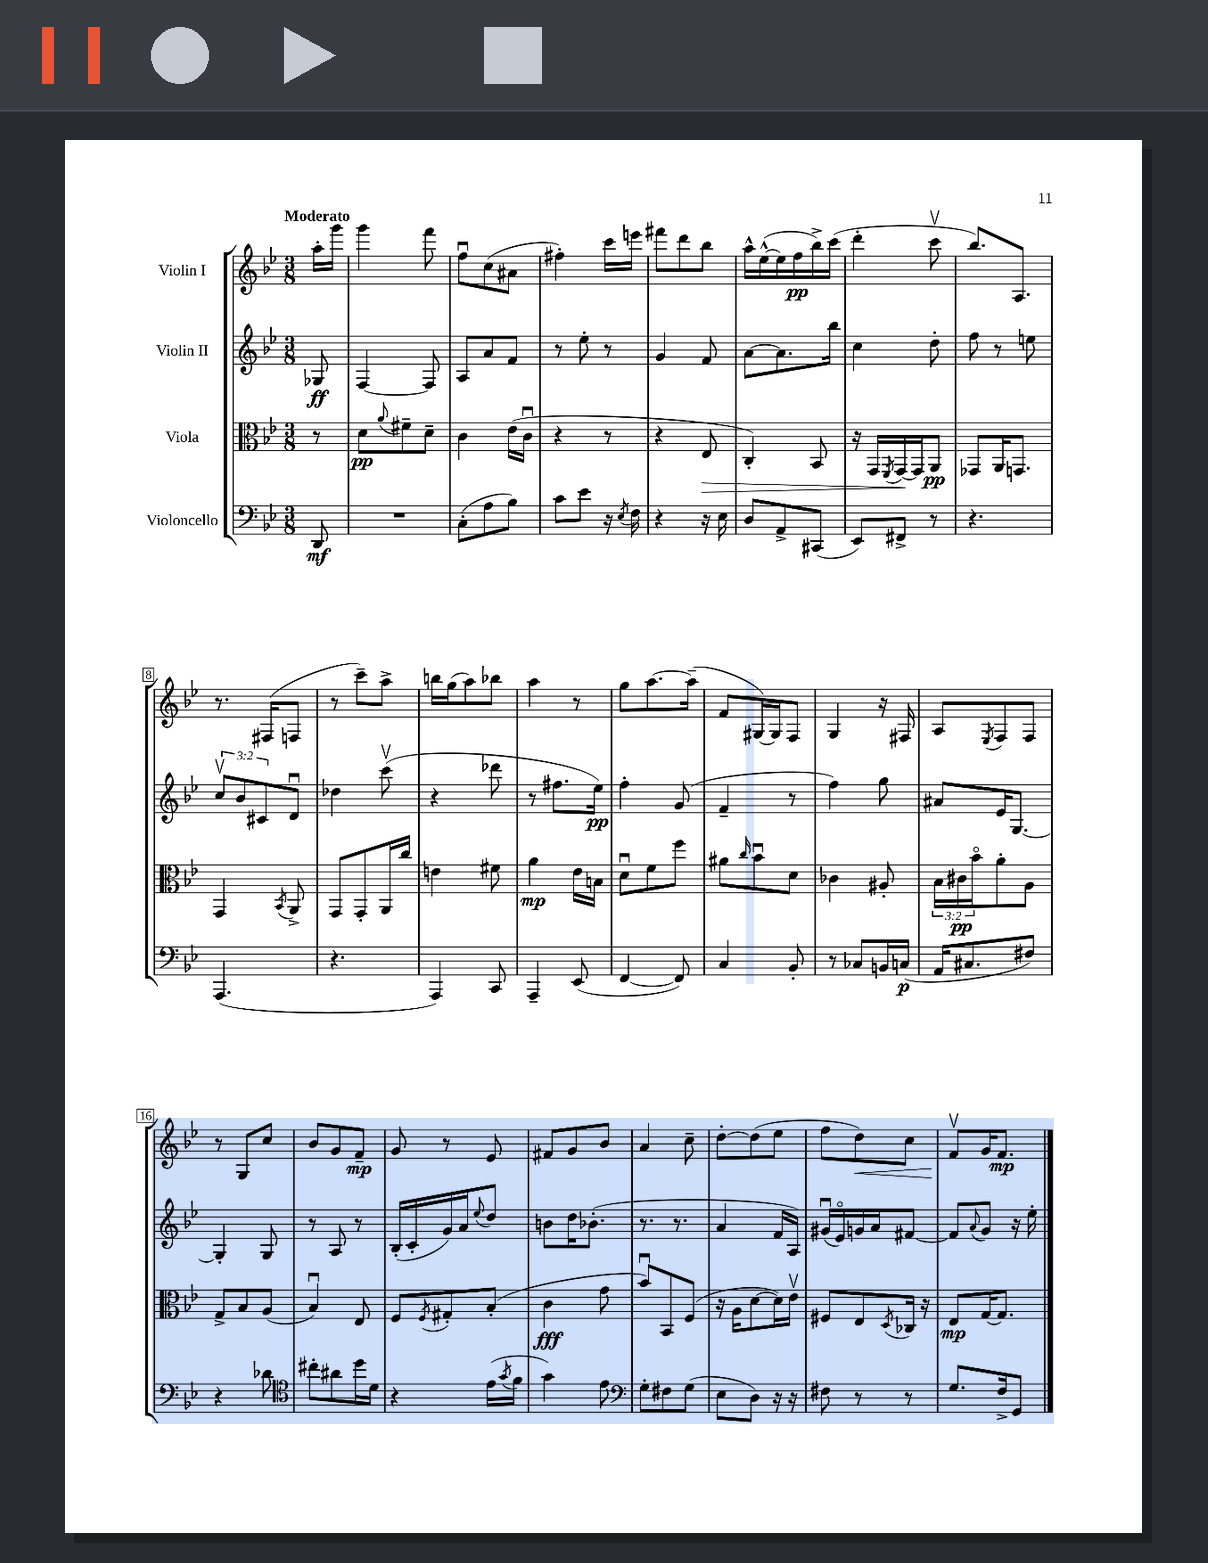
<<
\new StaffGroup <<
\new Staff = "s0" \with { instrumentName = "Violin I" } {
    \clef treble \key bes \major \numericTimeSignature \time 3/8 \partial 8 \tempo "Moderato"
    a''16-. g'''16 |
    g'''4 f'''8 |
    f''8\downbow c''8( ais'8 |
    fis''4-.) c'''16 e'''16 |
    fis'''8 d'''8 bes''8 |
    a''16-^ ees''16~-^( ees''16 f''16\pp bes''16->) c'''16( |
    d'''4-. c'''8\upbow |
    bes''8.) a8. |
    r8. fis16( f8 |
    r8 c'''8--) a''8-> |
    b''16 g''16( a''8) bes''8 |
    a''4 r8 |
    g''8 a''8.~ a''16--( |
    f'8 gis16~) gis16 f8 |
    g4 r16 fis16 |
    a8 \acciaccatura { ees8 } f8 f8 |
    r8 g8 c''8 |
    bes'8 g'8 f'8--\mp |
    g'8 r8 ees'8 |
    fis'8 g'8 bes'8 |
    a'4 c''8-- |
    d''8~-. d''8( ees''8 |
    f''8 d''8\<) c''8 |
    f'8\upbow\! g'16 f'8.\mp \bar "|." |
}
\new Staff = "s1" \with { instrumentName = "Violin II" } {
    \clef treble \key bes \major \numericTimeSignature \time 3/8 \override Staff.TupletNumber.text = #tuplet-number::calc-fraction-text \partial 8
    ges8\ff |
    f4~ f8 |
    a8 a'8 f'8 |
    r8 ees''8-. r8 |
    g'4 f'8 |
    a'8~ a'8. bes''16 |
    c''4 d''8-. |
    f''8 r8 e''8 |
    \tuplet 3/2 { c''8\upbow bes'8 cis'8 } d'8\downbow |
    des''4 c'''8\upbow( |
    r4 des'''8 |
    r8 fis''8. ees''16\pp) |
    f''4-. g'8( |
    f'4-- r8 |
    f''4) g''8 |
    ais'8 ees'16 g8.~ |
    g4-. g8 |
    r8 a8 r8 |
    bes16-.( c'16-. g'16) a'16 \appoggiatura { ees''8 } d''8 |
    b'8 d''16 bes'8.-.( |
    r8. r8. |
    a'4 f'16 a16) |
    gis'16\downbow( ees'16\flageolet) g'16 a'16 fis'8~ |
    fis'8 \appoggiatura { a'8 } g'8 r16 ees''16-. \bar "|." |
}
\new Staff = "s2" \with { instrumentName = "Viola" } {
    \clef alto \key bes \major \numericTimeSignature \time 3/8 \override Staff.TupletNumber.text = #tuplet-number::calc-fraction-text \partial 8
    r8 |
    d'8\pp \appoggiatura { a'8 } fis'8-- d'8-- |
    c'4 ees'16( c'16\downbow |
    r4 r8 |
    r4 ees8\> |
    c4-.) bes,8 |
    r16 g,16 \acciaccatura { f,8 } g,16~\! g,16 a,8\pp |
    ges,8 a,16 g,8. |
    g,4 \acciaccatura { bes,8 } a,8-> |
    g,8 g,8-. a,16 c''16 |
    e'4 fis'8 |
    a'4\mp ees'16 b16 |
    d'8\downbow f'8 f''8 |
    ais'8 \grace { c''16 } bes'8\downbow d'8 |
    ces'4 ais8-. |
    \tuplet 3/2 { bes16 cis'16\pp bes'16\flageolet } a'8-. a8 |
    g8-> bes8 a8( |
    bes4\downbow) ees8 |
    f8 \acciaccatura { f8 } gis8-. bes8-.( |
    c'4\fff g'8 |
    bes'8\downbow) bes,8 f8( |
    r16 a16 d'8~ d'16) ees'16\upbow |
    fis8 ees8 \acciaccatura { d8 } ces16 r16 |
    ees8\mp g16~ g8. \bar "|." |
}
\new Staff = "s3" \with { instrumentName = "Violoncello" } {
    \clef bass \key bes \major \numericTimeSignature \time 3/8 \partial 8
    d,8\mf |
    R4. |
    c8-.( a8 bes8) |
    c'8 ees'8 r16 \acciaccatura { ees8 } f16 |
    r4 r16 ees16 |
    d8 a,8-> cis,8( |
    ees,8) fis,8-> r8 |
    r4. |
    a,,4.( |
    r4. |
    a,,4) c,8 |
    a,,4-- ees,8( |
    f,4~ f,8) |
    c4 bes,8-. |
    r8 ces8 b,16 c16\p( |
    a,16 cis8. fis8) |
    r4 des'8 |
    \clef tenor cis''8-. ais'8 d''16 d'16 |
    r4 ees'16( \acciaccatura { g'8 } f'16 |
    g'4) ees'8 |
    \clef bass g8-. fis8 g8( |
    ees8 d8) r16 r16 |
    fis8 r8 r8 |
    g8. f16-> g,8 \bar "|." |
}
>>
>>
\layout { \context { \Score \override BarNumber.stencil = #(make-stencil-boxer 0.1 0.3 ly:text-interface::print) } }
